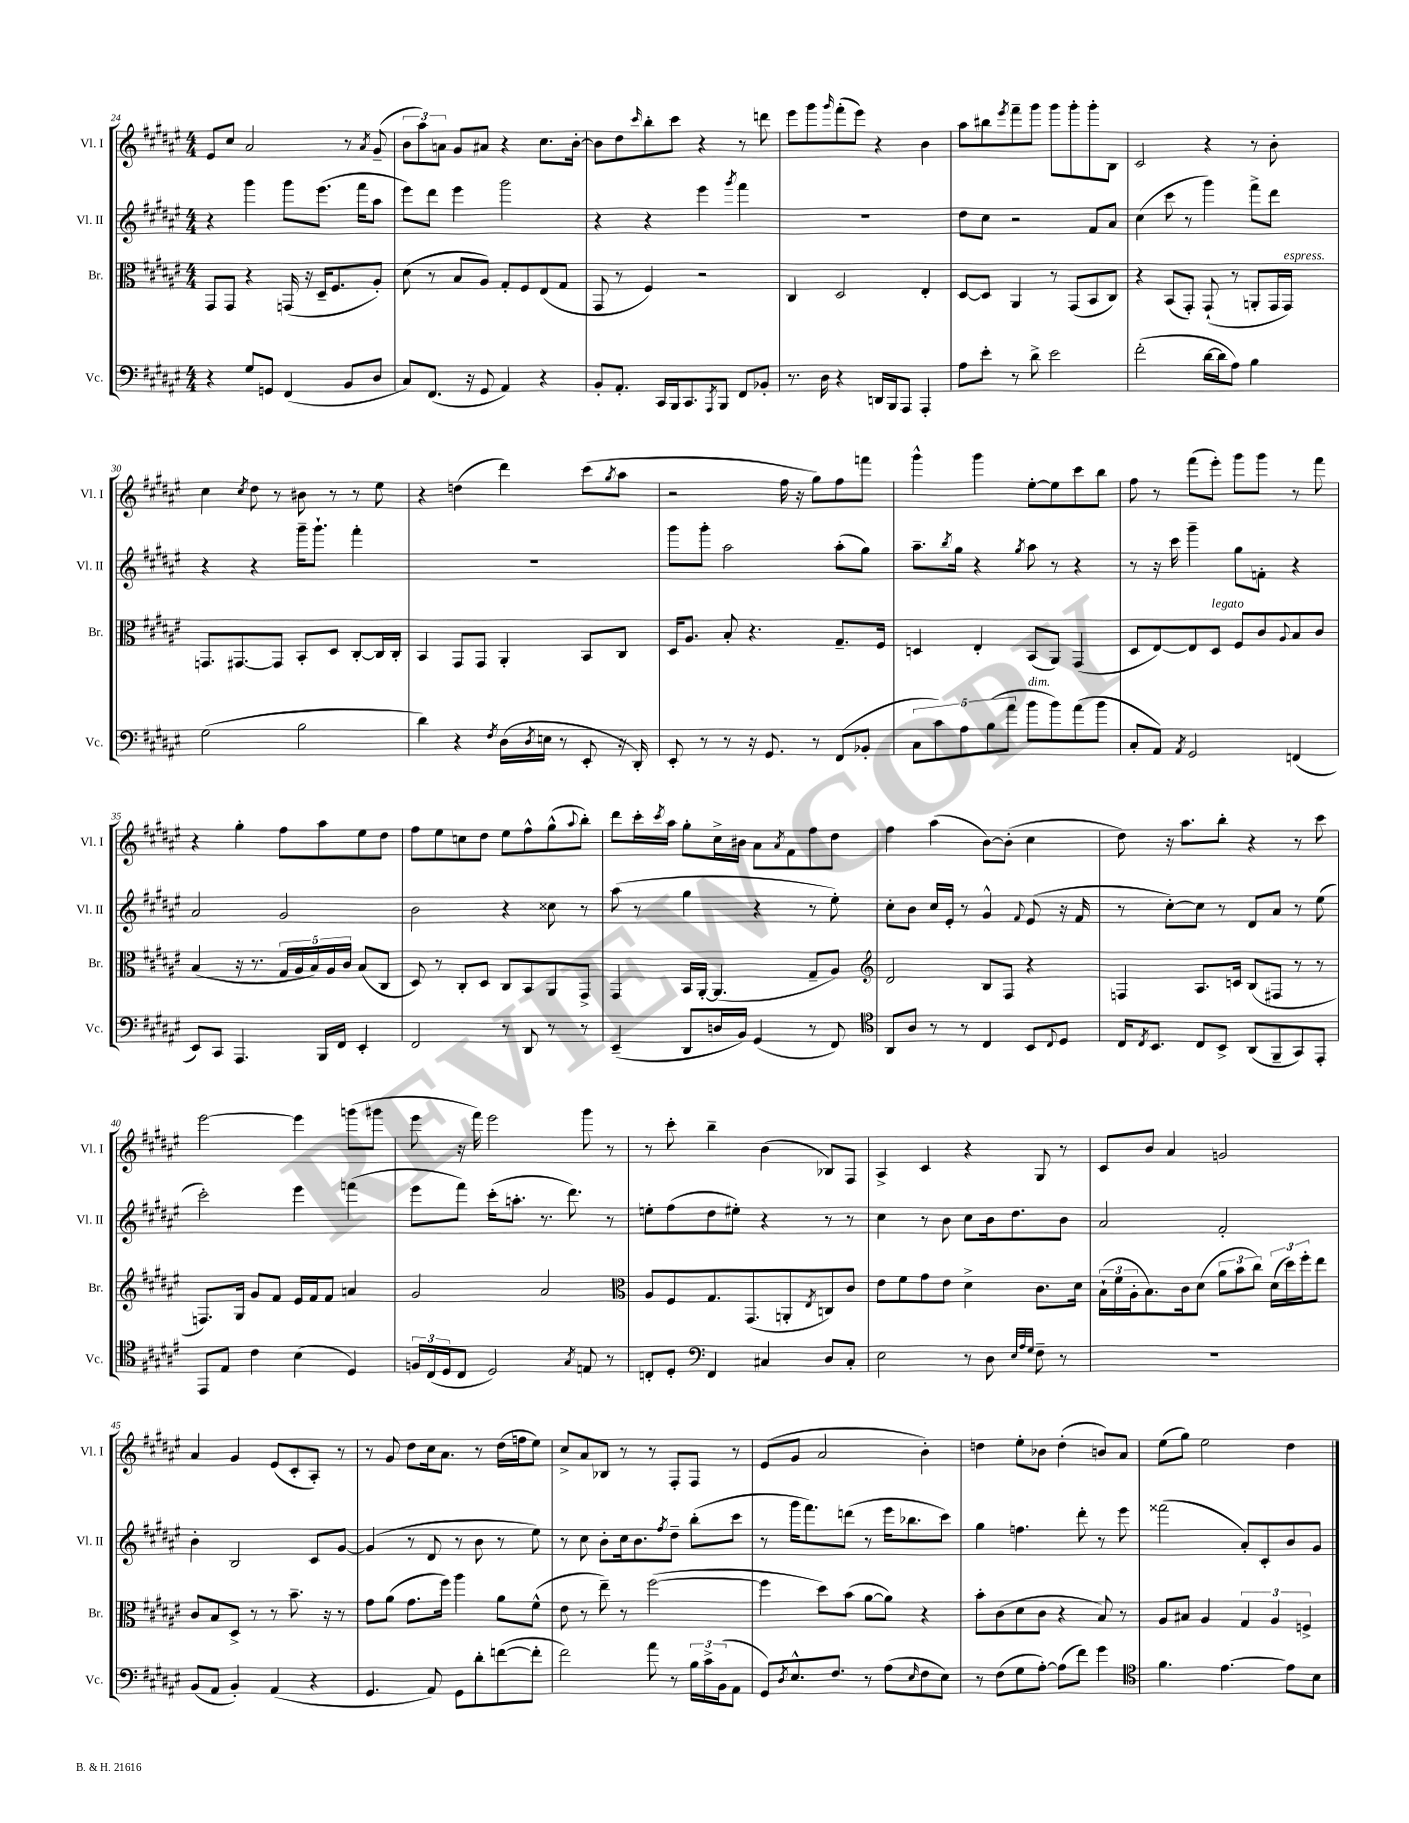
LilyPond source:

<<
\new StaffGroup <<
\new Staff = "s0" \with { instrumentName = "Vl. I" shortInstrumentName = "Vl. I" } {
    \clef treble \key fis \major \numericTimeSignature \time 4/4
    eis'8 cis''8 ais'2 r8 \acciaccatura { ais'8 } gis'8--( |
    \tuplet 3/2 { b'8 ais''8) a'8 } gis'8 ais'8 r4 cis''8. b'16~-. |
    b'8 dis''8 \grace { cis'''16 } b''8-. cis'''8 r4 r8 d'''8 |
    eis'''8 gis'''8 \grace { gis'''16 } fis'''8-.( eis'''8) r4 b'4 |
    ais''8 bis''8 \acciaccatura { eis'''8 } fis'''8-- gis'''8 gis'''8 gis'''8-. gis'''8-. b8 |
    cis'2 r4 r8 b'8-. |
    cis''4 \acciaccatura { cis''8 } dis''8 r8 bis'8 r8 r8 eis''8 |
    r4 d''4( dis'''4) cis'''8( \acciaccatura { gis''8 } ais''8 |
    r2 fis''16 r16 gis''8) fis''8 f'''8 |
    gis'''4-^ gis'''4 eis''8~-. eis''8 cis'''8 b''8 |
    fis''8 r8 fis'''8( eis'''8-.) gis'''8 gis'''8 r8 fis'''8 |
    r4 gis''4-. fis''8 ais''8 eis''8 dis''8 |
    fis''8 eis''8 c''8 dis''8 eis''8 fis''8-^ gis''8-^( \appoggiatura { ais''8 } b''8-.) |
    dis'''8 cis'''16-. \acciaccatura { cis'''8 } ais''16 gis''8-. cis''16-> bis'16 ais'8 \acciaccatura { ais'8 } fis'8 fis''8 dis''8 |
    fis''4 ais''4( b'8~) b'8-.( cis''4 |
    dis''8) r16 ais''8. b''8-. r4 r8 cis'''8 |
    eis'''2~ eis'''4 g'''8( gis'''8 |
    eis'''8 r16 fis'''16) eis'''2 gis'''8 r8 |
    r8 cis'''8-. b''4-- b'4( bes8) fis8 |
    ais4-> cis'4 r4 gis8 r8 |
    cis'8 b'8 ais'4 g'2 |
    ais'4 gis'4 eis'8( cis'8-. ais8-.) r8 |
    r8 gis'8 dis''8 cis''16 ais'8. r8 dis''16( f''16 eis''8) |
    cis''8-> ais'8 bes8 r8 r8 fis8-. fis8 r8 |
    eis'8( gis'8 ais'2 b'4-.) |
    d''4 eis''8-. bes'8 d''4-.( b'8) ais'8 |
    eis''8( gis''8) eis''2 dis''4 \bar "|." |
}
\new Staff = "s1" \with { instrumentName = "Vl. II" shortInstrumentName = "Vl. II" } {
    \clef treble \key fis \major \numericTimeSignature \time 4/4
    r4 gis'''4 gis'''8 eis'''8.( fis'''16 ais''8 |
    eis'''8) dis'''8 eis'''4 gis'''2 |
    r4 r4 eis'''4 \acciaccatura { gis'''8 } fis'''4 |
    R1 |
    dis''8 cis''8 r2 fis'8 ais'8 |
    cis''4( cis'''8 r8 gis'''4) fis'''8-> dis'''8 |
    r4 r4 gis'''16-- gis'''8.-! fis'''4-. |
    R1 |
    gis'''8 gis'''8-. ais''2 ais''8-.( gis''8) |
    ais''8.-- \acciaccatura { b''8 } gis''16 r4 \acciaccatura { gis''8 } ais''8 r8 r4 |
    r8 r16 cis'''16 gis'''4-- gis''8 f'8-. r4 |
    ais'2 gis'2 |
    b'2 r4 cisis''8 r8 |
    ais''8( r8 gis''4 r4 r8 eis''8-.) |
    cis''8-. b'8 cis''16 eis'16-. r8 gis'4-^ \appoggiatura { fis'8 } eis'8( r16 fis'16 |
    r8 cis''8~-.) cis''8 r8 dis'8 ais'8 r8 eis''8( |
    cis'''2-.) eis'''4 f'''4( |
    eis'''8 fis'''8) cis'''16-.( a''8.-. r8. dis'''8.) r8 |
    e''8-. fis''8( dis''8 eis''8-.) r4 r8 r8 |
    cis''4 r8 b'8 cis''8 b'16 dis''8. b'8 |
    ais'2 fis'2-. |
    b'4-. b2 cis'8 gis'8~ |
    gis'4( r8 dis'8 r8 b'8 r8 eis''8) |
    r8 cis''8 b'8-. cis''16 b'8. \acciaccatura { fis''8 } dis''8-- b''8-.( cis'''8 |
    r8 gis'''16 fis'''8.) d'''8( r8 eis'''16 bes''8. cis'''8) |
    gis''4 f''4. dis'''8-. r8 eis'''8 |
    fisis'''2( ais'8-.) cis'8-. b'8 gis'8 \bar "|." |
}
\new Staff = "s2" \with { instrumentName = "Br." shortInstrumentName = "Br." } {
    \clef alto \key fis \major \numericTimeSignature \time 4/4
    gis,8 gis,8 r4 g,16( r16 dis16-- fis8. ais8-.) |
    dis'8( r8 b8 ais8) gis8-. fis8 eis8( gis8 |
    gis,8 r8 fis4) r2 |
    cis4 dis2 eis4-. |
    dis8~ dis8 ais,4 r8 gis,8( b,8 cis8) |
    r4 b,8( gis,8-.) gis,8-!( r8 a,8-. gis,16 gis,16^\markup { \italic "espress." }) |
    g,8. gis,8.~ gis,8 b,8-. dis8 cis8~-. cis16 cis16-. |
    b,4 gis,8 gis,8 ais,4-. b,8 cis8 |
    dis16 ais8. b8-. r4. gis8.-- fis16 |
    d4 eis4-. b,8( ais,8) gis,4( |
    dis8 eis8~) eis8 dis8^\markup { \italic "legato" } fis8 cis'8 \appoggiatura { ais8 } b8 cis'8 |
    b4( r16 r8. \tuplet 5/4 { gis16 ais16 b16) ais16 cis'16 } b8( cis8 |
    dis8) r8 cis8-. dis8 cis8 b,8 ais,8 gis,8-> |
    gis,4 b,16 ais,16~-. ais,4.( gis8-- ais8) |
    \clef treble dis'2 b8 fis8 r4 |
    f4 ais8. c'16 b8( fis8 r8 r8 |
    f8.) gis16 gis'8 fis'8 eis'16 fis'16 fis'8 a'4 |
    gis'2 ais'2 |
    \clef alto ais8 fis8 gis8. gis,8.( a,8-. \acciaccatura { eis8 } c8) cis'8 |
    eis'8 fis'8 gis'8 eis'8 dis'4-> cis'8. dis'16 |
    \tuplet 3/2 { b16-!( fis'16 ais16-. } b8.) cis'16 dis'8( \tuplet 3/2 { ais'8 b'8 cis''8) } \tuplet 3/2 { dis'16( dis''16) fis''16-. } eis''8 |
    cis'8 b8 dis8-> r8 r8 b'8.-- r16 r8 |
    gis'8 ais'8( gis'8. fis''16) ais''4 ais'8 fis'8-^( |
    eis'8 r8 eis''8--) r8 fis''2~( |
    fis''4 dis''8) b'8( ais'8~ ais'8) r4 |
    b'8-. cis'8( dis'8 cis'8 r4 b8) r8 |
    ais8 bis8 ais4 \tuplet 3/2 { gis4 ais4 f4-> } \bar "|." |
}
\new Staff = "s3" \with { instrumentName = "Vc." shortInstrumentName = "Vc." } {
    \clef bass \key fis \major \numericTimeSignature \time 4/4
    r4 gis8 g,8 fis,4( b,8 dis8 |
    cis8) fis,8.( r16 gis,8 ais,4) r4 |
    b,8-. ais,8.-. cis,16 b,,16 cis,8. \acciaccatura { ais,,8 } b,,8 fis,8 bes,8-. |
    r8. dis16 r4 d,16 b,,16 ais,,8 ais,,4-. |
    ais8 eis'8-. r8 dis'8-> eis'2 |
    fis'2-.( dis'16~ dis'16 ais8) b4 |
    gis2( b2 |
    dis'4) r4 \acciaccatura { fis8 } dis16( \acciaccatura { dis8 } e16 r8 eis,8-. r16 dis,16-.) |
    eis,8-. r8 r8 r16 gis,8. r8 fis,8( bes,8-. |
    \tuplet 5/4 { cis8 cis'8) ais8 b8( ais'8 } b'8^\markup { \italic "dim." } b'8) ais'8( b'8 |
    cis8-. ais,8) \acciaccatura { ais,8 } gis,2 f,4( |
    eis,8) cis,8 ais,,4. b,,16 fis,16 eis,4-. |
    fis,2 r8 dis,8 r8 r8 |
    eis,4--( dis,8 d16 b,16) gis,4( r8 fis,8) |
    \clef tenor ais,8 ais8 r8 r8 cis4 b,8 \appoggiatura { cis8 } dis8 |
    cis16 \acciaccatura { cis8 } b,8. cis8 b,8-> ais,8( fis,8-- gis,8) eis,8-. |
    eis,8 eis8 cis'4 b4( dis4) |
    \tuplet 3/2 { f16 cis16( dis16 } cis8 dis2) \acciaccatura { gis8 } e8 r8 |
    c8-. dis8-. \clef bass fis,4 cis4 dis8 cis8-. |
    eis2 r8 dis8 \grace { eis32 ais32 gis32 } fis8-- r8 |
    R1 |
    b,8( ais,8 b,4-.) ais,4( r4 |
    gis,4. ais,8) gis,8 dis'8-. f'8~( f'8-. |
    fis'2) ais'8 r8 \tuplet 3/2 { b16 cis'16-> b,16( } ais,8 |
    gis,8) \acciaccatura { dis8 } eis8.-^ fis8. r8 ais8( \grace { eis16 } fis8 eis8) |
    r8 fis8( gis8 ais8~-.) ais8( fis'8) gis'4 |
    \clef tenor fis'4. eis'4.~ eis'8 b8 \bar "|." |
}
>>
>>
\layout { \context { \Score currentBarNumber = #24 } }
